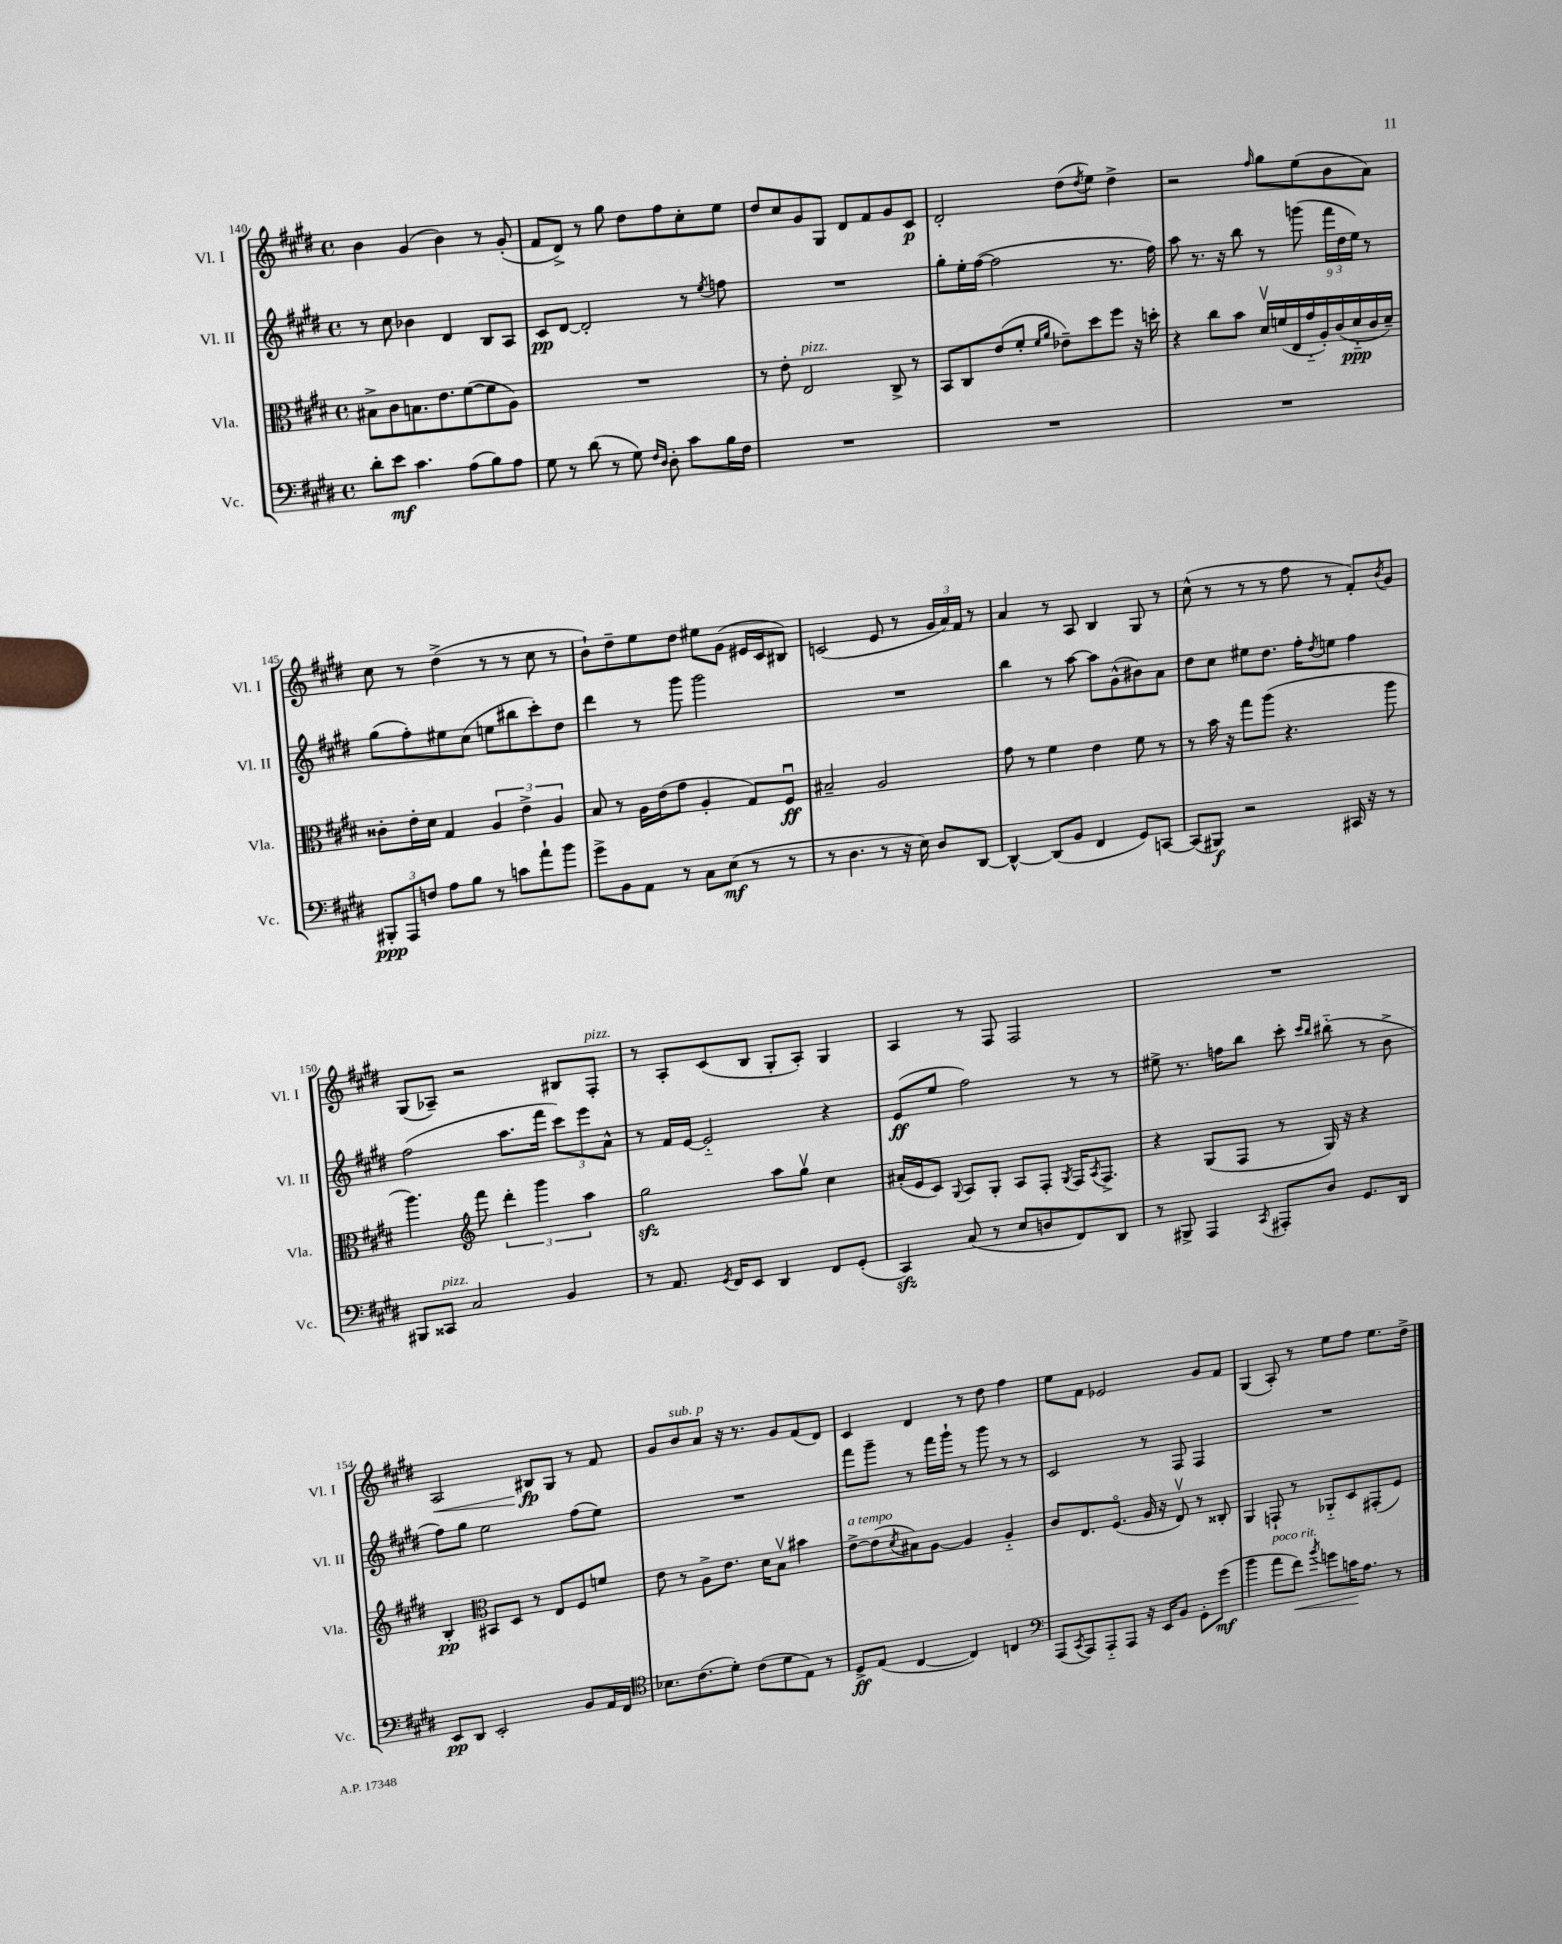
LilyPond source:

<<
\new StaffGroup <<
\new Staff = "s0" \with { instrumentName = "Vl. I" shortInstrumentName = "Vl. I" } {
    \clef treble \key e \major \defaultTimeSignature \time 4/4
    b'4 gis'4( b'4) r8 gis'8-.( |
    fis'8 dis'8->) r8 gis''8 dis''8 fis''8 cis''8-. e''8 |
    dis''8 cis''8 gis'8 gis8 dis'8 fis'8 gis'8 cis'8\p |
    dis'2-. dis''8( \acciaccatura { dis''8 } e''8) dis''4-> |
    r2 \grace { fis''16 } gis''8 e''8( b'8 a'8) |
    cis''8 r8 dis''4->( r8 r8 cis''8 r8 |
    b'8-!) dis''8-- e''8 dis''8 eis''8 gis'8( eis'16 cis'16 bis8) |
    c'2( e'8 r8 \tuplet 3/2 { gis'16 a'16) fis'16 } r8 |
    a'4 r8 a8 b4 gis8 r8 |
    cis''8-^( r8 r8 r8 fis''8 r8 fis'8-.) \acciaccatura { b'8 } gis'8 |
    gis8( aes8--) r2 bis8 fis8-.^\markup { \italic "pizz." } |
    r8 a8-. cis'8( b8 gis8-. a8-.) gis4 |
    a4 r8 fis8 fis2 |
    R1 |
    a2\< bis8\fp\! gis8 r8 fis'8 |
    gis'8 b'8^\markup { \italic "sub. p" } a'8 r16 r8. gis'8 fis'8( dis'8) |
    cis'4 dis'4 r8 dis''8 fis''4 |
    e''8 fis'8 ees'2 gis'8 fis'8 |
    gis4( a8-.) r8 e''8 fis''8 e''8. dis''16-> \bar "|." |
}
\new Staff = "s1" \with { instrumentName = "Vl. II" shortInstrumentName = "Vl. II" } {
    \clef treble \key e \major \defaultTimeSignature \time 4/4
    r8 cis''8 bes'4 dis'4 b8 a8 |
    cis'8\pp dis'8~ dis'2-. r8 \acciaccatura { e''8 } f''8 |
    R1 |
    gis''8-. e''16-. fis''16~( fis''2 r8. fis''16) |
    a''8 r8. r16 b''8 r8 g'''8( \tuplet 3/2 { fis'''16 dis''16 e''16) } r8 |
    gis''8( fis''8-.) eis''8 cis''8( e''8 bis''8 cis'''8-.) dis''8 |
    dis'''4 r8 gis'''8 gis'''2 |
    R1 |
    b''4 r8 a''8~ a''8 gis'8-^( bis'8) a'8 |
    dis''8 cis''8 eis''8 dis''8. fis''16-. \acciaccatura { dis''8 } e''8 fis''4 |
    fis''2( a''8. fis'''16 \tuplet 3/2 { cis'''8) e'''8 a'8-^ } |
    r8 fis'16 e'16~ e'2-_ r4 |
    e'8\ff( e''8 fis''2) r8 r8 |
    eis''8-> r8. f''16 b''8 cis'''8-. \grace { cis'''16 b''16 } bis''8-_( r8 b'8-> |
    fis''8) gis''8 e''2 fis''8( e''8) |
    R1 |
    fis'''8 gis'''8-- r8 fis'''16 gis'''16-! r8 gis'''8 r8 r8 |
    cis'2 r8 fis8 fis4 |
    R1 \bar "|." |
}
\new Staff = "s2" \with { instrumentName = "Vla." shortInstrumentName = "Vla." } {
    \clef alto \key e \major \defaultTimeSignature \time 4/4
    bis8-> cis'8 b8. e'8. fis'8~( fis'8 a8) |
    R1 |
    r8 e'8-. e2^\markup { \italic "pizz." } cis8-> r8 |
    b,8 cis8 e'8( fis'8-. \grace { fis'16 a'16 } ees'8--) dis''8 fis''8 r16 d''16-. |
    r4 cis''8 b'8 \tuplet 9/8 { dis'16\upbow f'16( e16 gis'16-_ a16-.) cis'16( dis'16-_\ppp cis'16 dis'16--) } |
    cisis'8-. e'16-. dis'16 gis4 \tuplet 3/2 { a4 e'4-> a4 } |
    b8 r8 a16 e'16( gis'8 a4-. gis8) fis8\downbow\ff |
    bis2-- a2 |
    gis'8 r8 fis'4 e'4 fis'8 r8 |
    r8 b'16 r16 gis''8 a''8( r4. a''8 |
    a''4.) \clef treble fis'''8 \tuplet 3/2 { dis'''4-. gis'''4 a''4 } |
    gis''2\sfz a''8 gis''8\upbow cis''4 |
    ais'16-.( e'16 cis'8) \appoggiatura { gis8 } a8 gis8-. a8 fis8-. \acciaccatura { gis8 } fis16 \acciaccatura { a8 } fis8.-> |
    r4 gis8( fis8 r8 gis16) r16 r4 |
    b4-.\pp \clef alto bis,8 dis8 r8 e8 fis8 f'8 |
    e'8 r8 a8-> e'8. dis'16 b8\upbow bis'4 |
    e'8~->^\markup { \italic "a tempo" } e'8( \acciaccatura { dis'8 } bis8) a8~ a4 a4-_ |
    cis'8 e8. fis8.\flageolet( a16 r16 e8\upbow) r8 cisis8-. |
    a,4 g,8-! r8 aes,8-_ dis8 gis,8-.( fis8) \bar "|." |
}
\new Staff = "s3" \with { instrumentName = "Vc." shortInstrumentName = "Vc." } {
    \clef bass \key e \major \defaultTimeSignature \time 4/4
    dis'8-. e'8\mf cis'4. a8( b8) a8 |
    gis8 r8 dis'8( r8 gis8) \grace { fis16 dis16 } dis8-. cis'8 b16 fis16 |
    R1 |
    R1 |
    R1 |
    \tuplet 3/2 { bis,,8-.\ppp a,,8 f8 } a8 b8 r8 c'8 a'8-! b'8 |
    gis'8-> b,8 a,8 r8 cis8 e8\mf( r8 r8 |
    r8 dis4. r8 r16 e16) dis8 dis,8~ |
    dis,4~-^ dis,8( b,8 fis,4 gis,8) c,8~ |
    c,8( bis,,8\f) r2 cis,16 r16 r8 |
    bis,,8 cisis,8^\markup { \italic "pizz." } cis2 b,4 |
    r8 a,8. \acciaccatura { gis,8 } fis,16 e,8 dis,4 fis,8 gis,8-.( |
    cis,4\sfz) cis8( r8 e8 d8 fis,8) dis,8 |
    r8 bis,,8-> a,,4 \acciaccatura { cis,8 } ais,,8-. dis8 gis,8. dis,16 |
    e,8\pp dis,8 e,2-. b,8 a,16 fis,16 |
    \clef tenor bes8. cis'8.( dis'8-.) cis'8( dis'8 e8) r8 |
    dis8->\ff e8( cis4~ cis4) c4 |
    \clef bass a,,8( \acciaccatura { cis,8 } a,,8) a,,8-_ a,,8 r16 e,16 b,8 gis,8-. gis'8\mf( |
    b'4 a'8^\markup { \italic "poco rit." } fis'8\<) \acciaccatura { b'8 } g'8 c'16\! a8. r8 \bar "|." |
}
>>
>>
\layout { \context { \Score currentBarNumber = #140 } }
